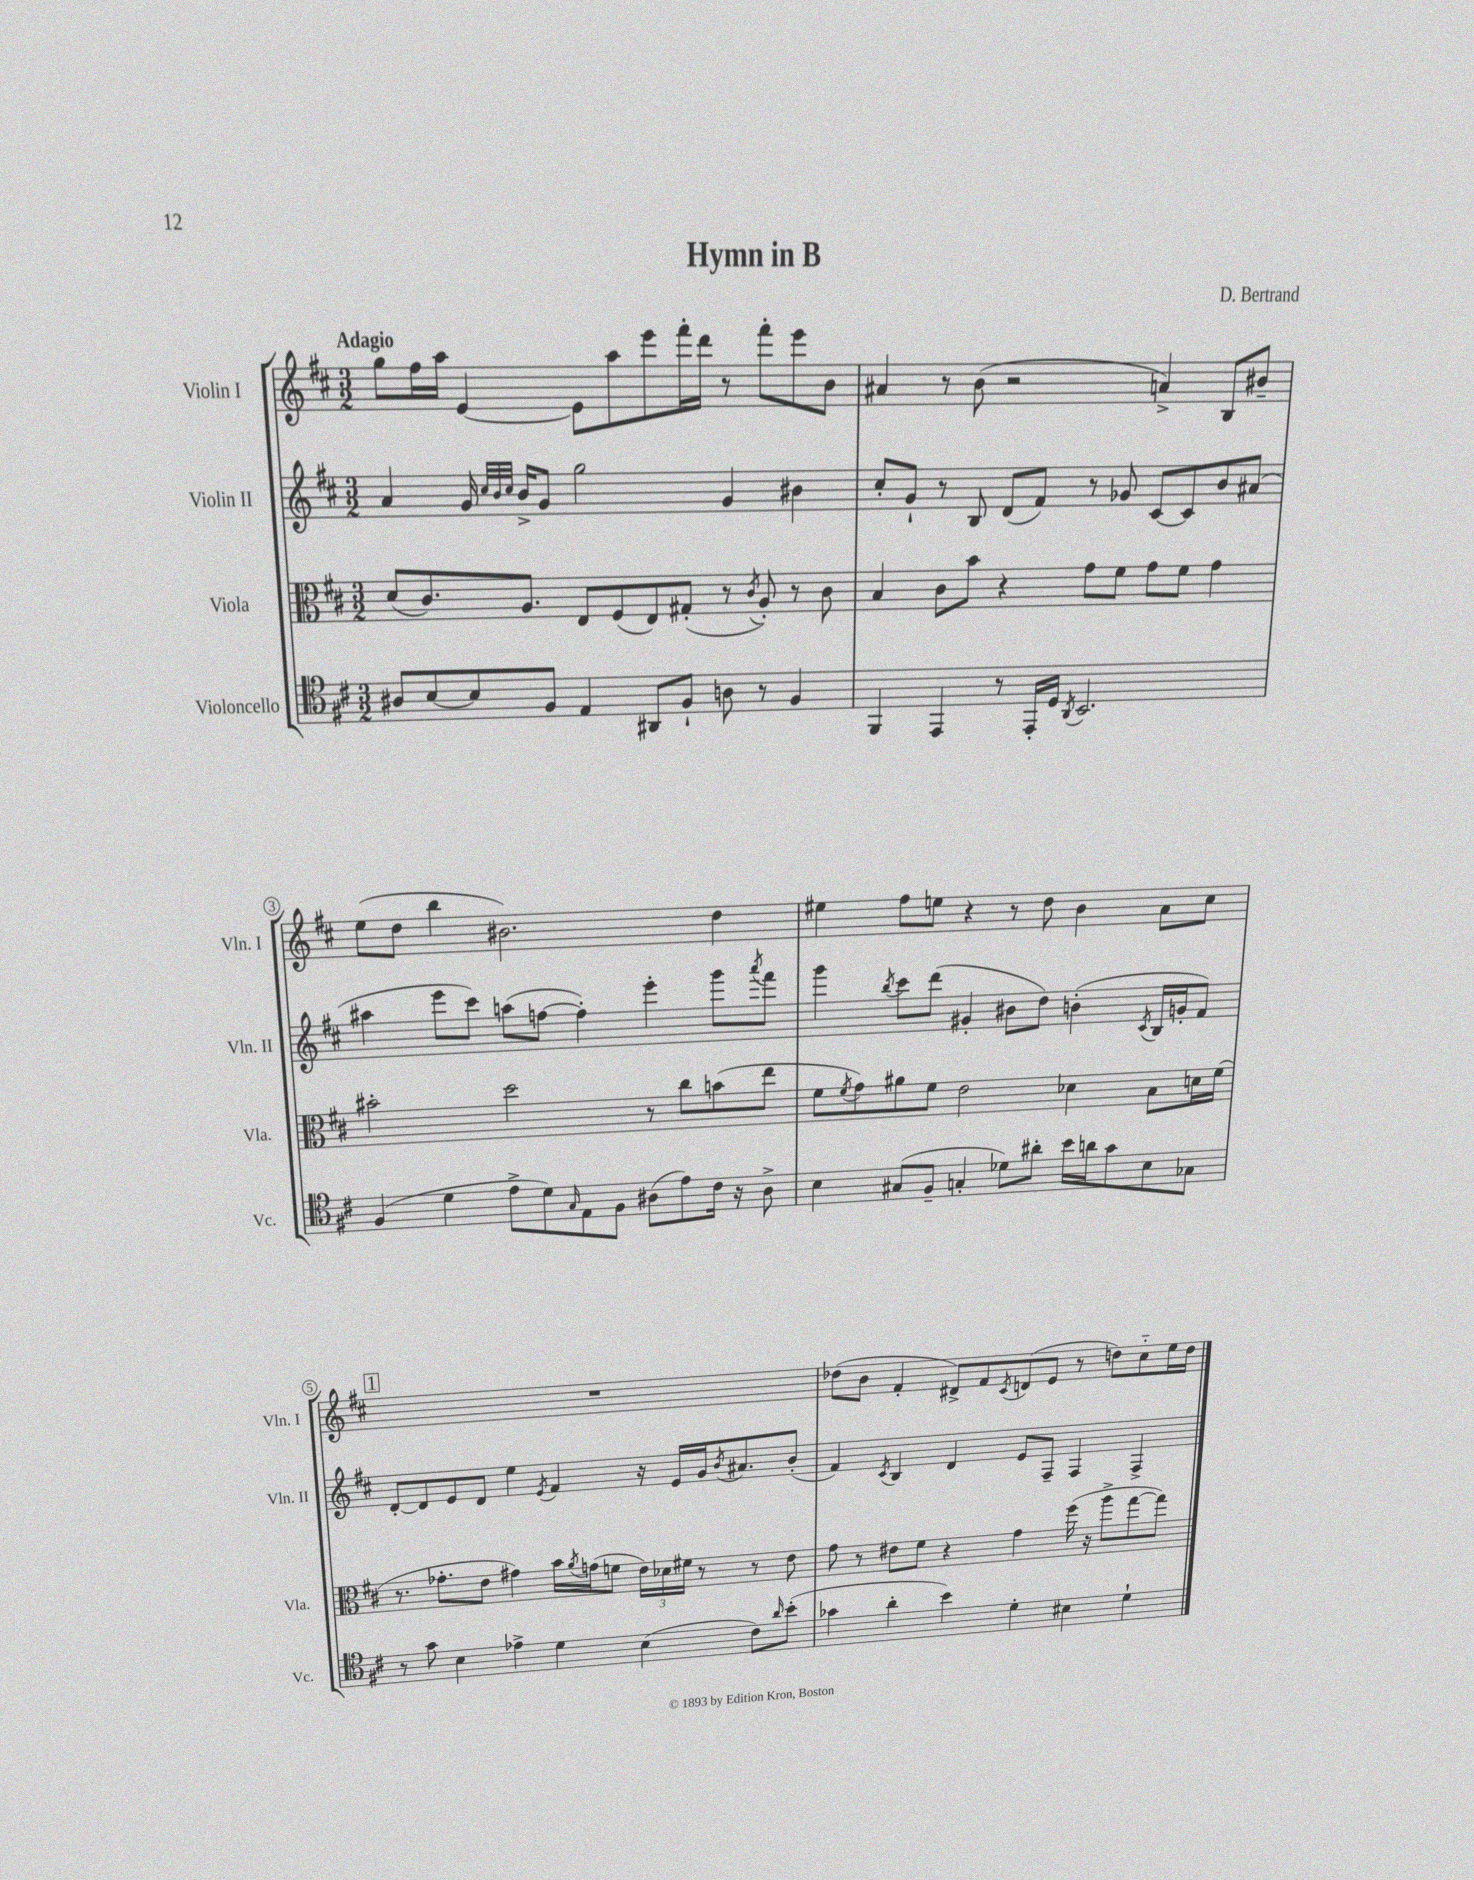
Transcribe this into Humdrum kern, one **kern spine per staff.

**kern	**kern	**kern	**kern
*staff4	*staff3	*staff2	*staff1
*clefC4	*clefC3	*clefG2	*clefG2
*k[f#c#]	*k[f#c#]	*k[f#c#]	*k[f#c#]
*M3/2	*M3/2	*M3/2	*M3/2
8A#/L	(8d/L	4a/	8gg\L
[8B/	8.c#/)	.	16ff#\L
.	.	.	16aa\JJ
8B/]	.	16g/	[4e/
.	.	32qqcc#/LLL	.
.	.	32qqb/	.
.	.	32qqcc#/JJJ	.
.	8.A/J	16b^/LK	.
8F#/J	.	8g/J	.
4E/	8E/L	2gg\	8e\]L
.	(8F#/	.	8aa\
8AA#/L	8E/)	.	8eee\
8F#`/J	(8G#'/J	.	16fff#'\L
.	.	.	16ddd\JJ
8A\	8r	4g/	8r
.	8qc#/	.	.
8r	8A'/)	.	8fff#'\L
4F#/	8r	4b#\	8eee\
.	8c#\	.	8b\J
=	=	=	=
4FF#/	4B/	8cc#'/L	4a#/
.	.	8g`/J	.
4EE/	8c#\L	8r	8r
.	8b\J	8B/	(8b\
8r	4r	(8d/L	2r
16EE'/LL	.	8f#/J)	.
16D/JJ	.	.	.
8qAA/	.	.	.
2.BB/	8g\L	8r	.
.	8f#\J	8g-/	.
.	8g\L	[8c#/L	4a^/)
.	8f#\J	8c#/]	.
.	4g\	8b/	8B/L
.	.	(8a#/J	8b#~/J
=	=	=	=
(4F#/	2b#'\	4aa#\	(8ee\L
.	.	.	8dd\J
4d\	.	8eee\L	4bb\
.	.	8ccc#\J)	.
8e^\L	2dd\	(8aa\L	2.b#\)
8d\)	.	[8ff\J	.
16qqG/	.	.	.
8E\	.	4ff'\])	.
8F#\J	.	.	.
(8A#\L	8r	4eee'\	.
8e\)	8cc#\L	.	.
16c#\Jk	(8b\	8ggg\L	4dd\
16r	.	.	.
.	.	8qaaa/	.
8A#^\	8ee\J	8fff#\J	.
=	=	=	=
4B\	8f#\L	4ggg\	4ee#\
.	8qf#/	.	.
.	8g\)	.	.
.	.	8qbb/	.
(8G#/L	8a#\	8ccc#\L	8ff#\L
8F#~/J	8f#\J	(8ddd\J	8ee\J
4G'/	2e\	4g#'/	4r
8d-\L)	.	8b#\L	8r
8a#'\J	.	8dd\J)	8dd\
16b\LL	4d-\	(4b'\	4b\
16a\J	.	.	.
8g\	.	.	.
.	.	8qc#/	.
8B\	8B\L	16B/LL	8a\L
.	.	16g'/J	.
8G-\J	16d\L	8f#/J)	8cc#\J
.	(16f#\JJ	.	.
=	=	=	=
8r	8.r	[8d'/L	1.r
8g\	.	8d/]	.
.	8.g-'\L	.	.
4B\	.	8e/	.
.	8e\J	8d/J	.
4e-^\	4g#\)	4ee\	.
.	.	8qe/	.
4d\	16b\LL	4f#/	.
.	8qa/	.	.
.	(16g\J	.	.
.	8f\J	.	.
(4B\	24e\LL)	16r	.
.	24d-\	.	.
.	.	16e/LL	.
.	24f#\JJ	.	.
.	8r	16g/J	.
.	.	8qb/	.
.	.	8.a#/	.
8c#\L)	8r	.	.
16qqa/	.	.	.
(8b'\J	8e\	(8b'/J	.
=	=	=	=
4g-\	8g\	4f#/)	(8dd-\L
.	8r	.	8b\J
.	.	8qc#/	.
4a'\	8e#\L	4B/	4f#'/
.	8f#\J	.	.
4b\)	4r	4d/	8d#^/L)
.	.	.	8f#/
.	.	.	8qc#/
4d'\	4g\	8e/L	(8d/
.	.	8F#~/J	8e/J
4B#\	(16ff#\	4F#/	8r
.	16r	.	.
.	8aa^\L	.	8dd\L)
4d`\	[8gg\	4F#^/	8cc#'~\
.	8gg\]J)	.	16ee\L
.	.	.	16dd\JJ
==	==	==	==
*-	*-	*-	*-
